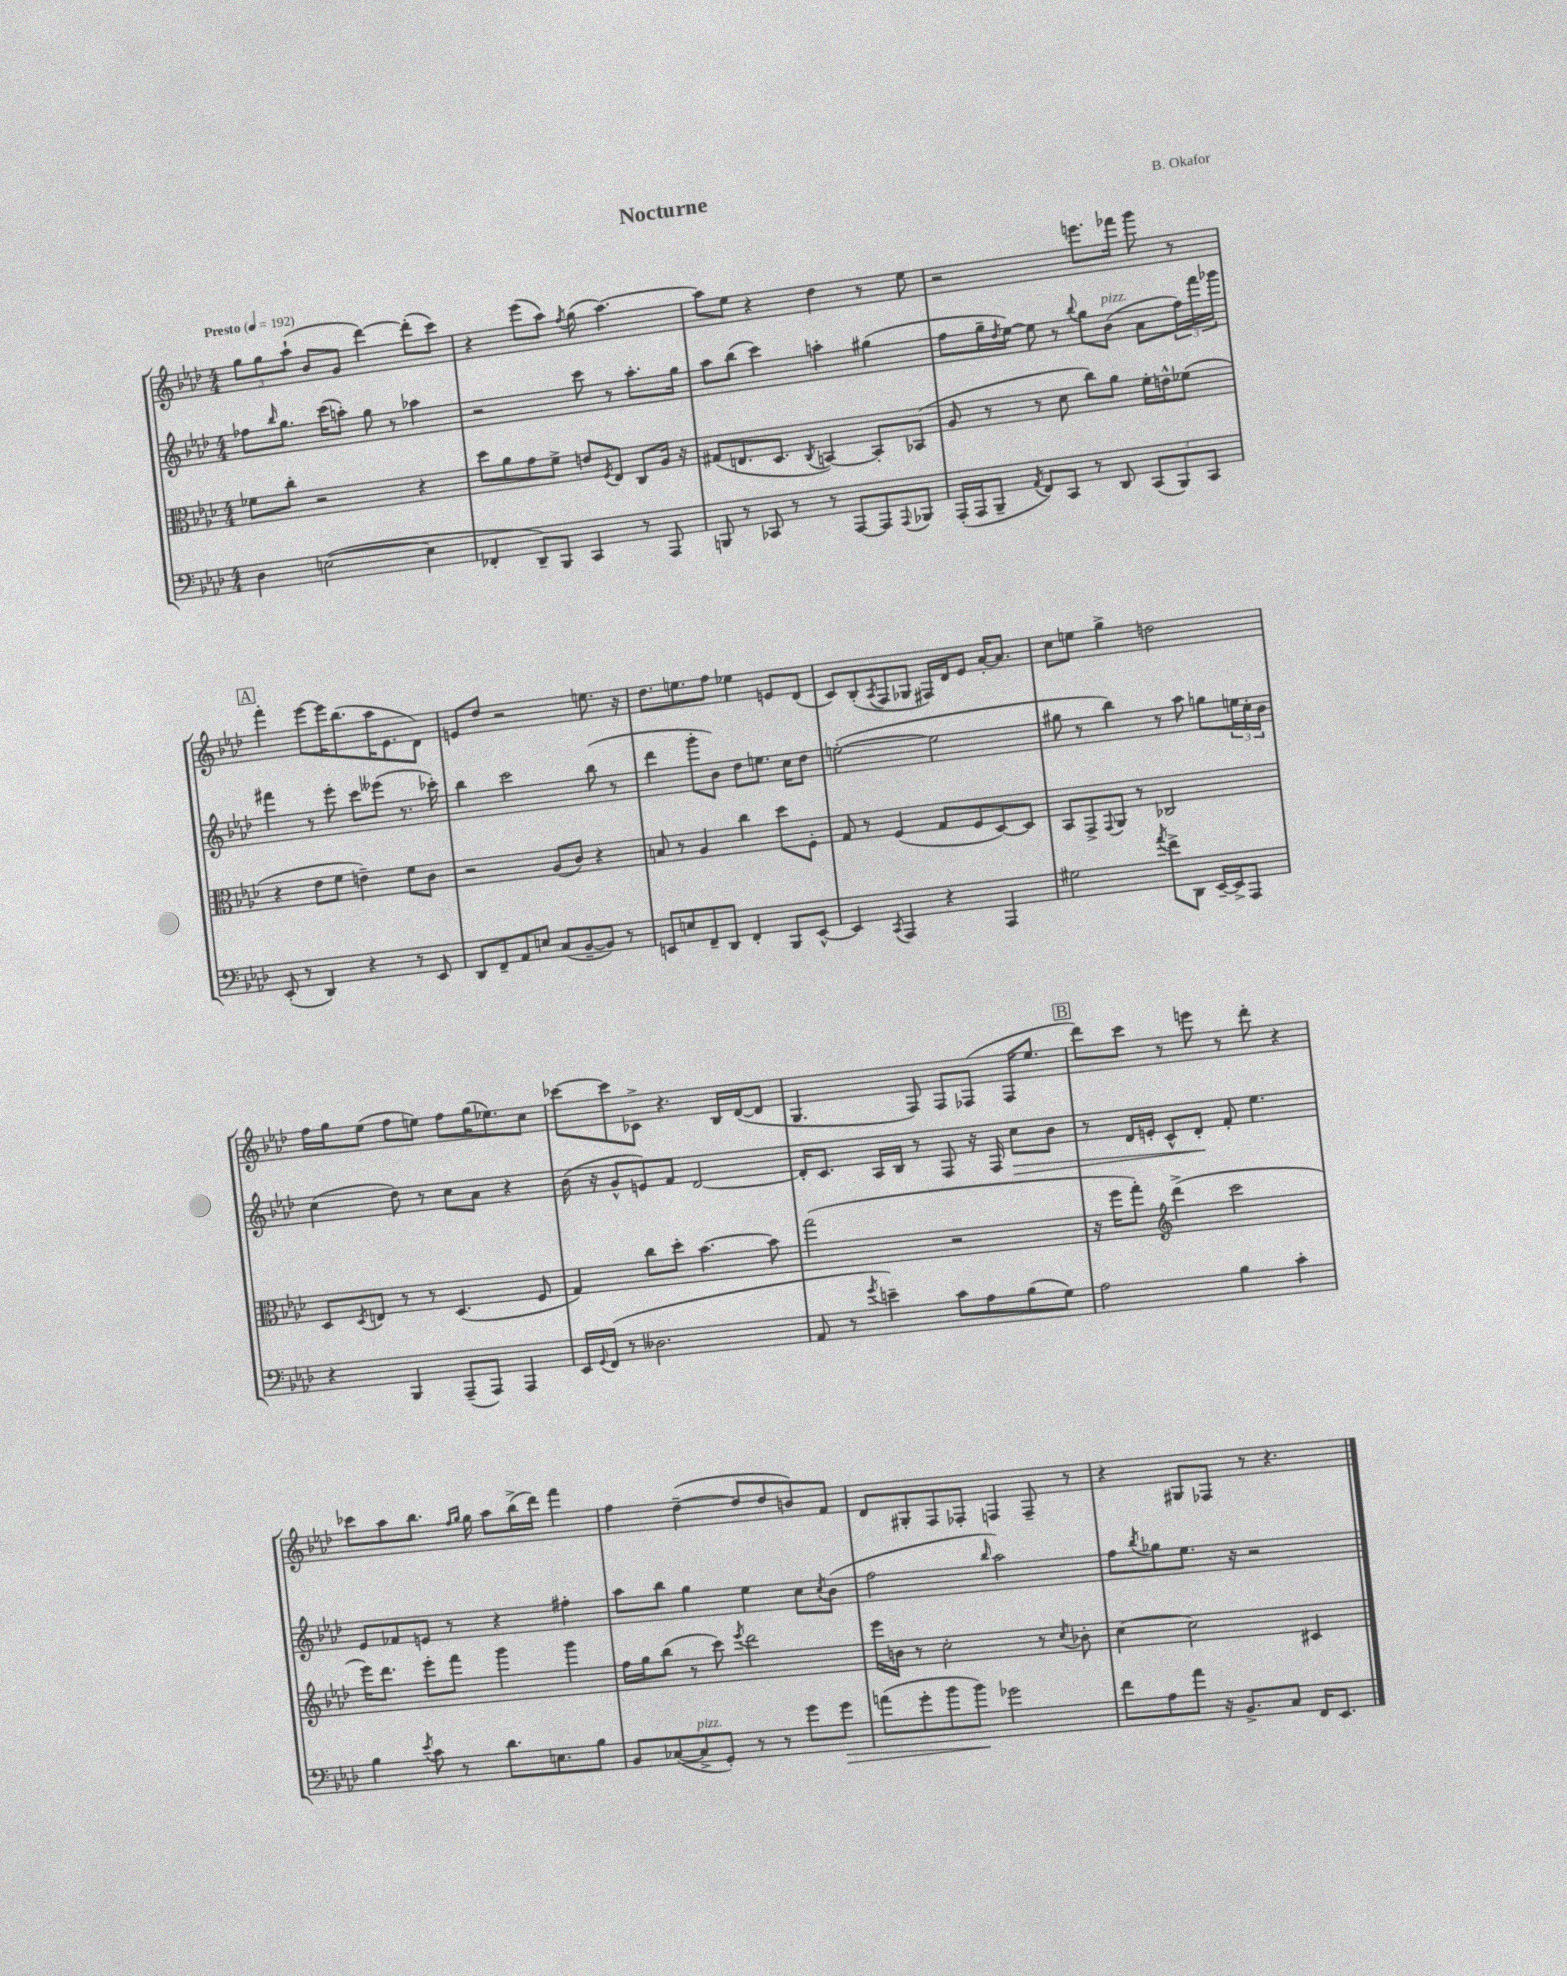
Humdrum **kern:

**kern	**kern	**kern	**kern
*staff4	*staff3	*staff2	*staff1
*clefF4	*clefC3	*clefG2	*clefG2
*k[b-e-a-d-]	*k[b-e-a-d-]	*k[b-e-a-d-]	*k[b-e-a-d-]
*M4/4	*M4/4	*M4/4	*M4/4
*MM192	*MM192	*MM192	*MM192
4D-	8f-	8ff-	12gg
.	.	.	12gg
.	.	16qqbb-	.
.	8cc'	8.gg	.
.	.	.	(12aa-`
([2E	2r	.	8b-
.	.	(16ccc	.
.	.	8aa')	8g
.	.	8gg	[4ddd-)
.	.	8r	.
4E]	4r	4aa-	(8ddd-']
.	.	.	8ccc)
=	=	=	=
4FF-'	8dd-	2r	4r
.	8a-	.	.
8DD-~)	8g	.	(8eee-
8BBB-	8f^	.	8aa-)
.	.	.	8qff
4CC	8e	8ccc	(8gg
.	8qF	.	.
.	8E-	8r	[4.aa-)
8r	8C	8.aa-'	.
8AAA-	16A-	.	.
.	16r	16gg	.
=	=	=	=
8BBB	(8G#	8aa-	8aa-]
8r	8.E	(8bb-	8ee-
8CC-	.	4ccc)	4r
.	8.D-	.	.
8r	.	.	.
.	8qC	.	.
8r	[4BB)	4aa'	4dd-
[8AAA-	.	.	.
8AAA-]	8BB']	(4gg#	8r
8qqAAA-	.	.	.
8BBB-	(8BB-	.	8ee-
=	=	=	=
(16AAA-'	8A-	8ff	2r
16AAA-	.	.	.
8BBB-~	8r	16gg~	.
.	.	8qdd-	.
.	.	[16ee-)	.
8qAA-	.	.	.
8FF)	8r	8ee-]	.
8CC	8d-	8r	.
.	.	8qqbb-	.
8r	8cc)	8gg	8.eee
8DD-	8a-	(8b-	.
.	.	.	16fff-
(12CC	16f'	8a-	8ggg
.	16e^^	.	.
12BBB-)	.	.	.
.	(8f-	24ff)	8r
12CC	.	24fff	.
.	.	24ggg-	.
=	=	=	=
(8EE-'	4r	4fff#	4fff'
8r	.	.	.
4DD-)	8e-	8r	[8eee-
.	8f	8eee-'	16eee-]
.	.	.	(8.bb-
4r	4e~)	8ccc	.
.	.	(8eee--	16aa-
.	.	.	8.e-
8r	8f	8.r	.
8EE-	8c	.	8d-)
.	.	16ccc-')	.
=	=	=	=
8DD-	2r	4bb-	8e
8FF~	.	.	8dd-
8AA-	.	2ccc	2r
8E	.	.	.
(8C	(8A-	.	.
[8BB-~	8c)	.	.
8BB-])	4r	(8bb-	8.ee
8r	.	8r	.
.	.	.	16r
=	=	=	=
8EE	8B	4ddd-	8.dd-
8E	8r	.	.
.	.	.	8.ee
8FF~	4A-	8ggg'	.
8DD-	.	8b-)	8ff
4FF'	4cc	8dd-	4ee-
.	.	8.ee	.
8BBB-	8dd-	.	8e
.	.	16cc	.
[8EE^^	8F'	8dd-	(8d-
=	=	=	=
4EE]	8G	([2ee'	8c)
.	8r	.	(8B-'
8qCC	.	.	8qA-
4AAA-	(4F	.	8F
.	.	.	8G-
4r	8G	2ee]	16F#)
.	.	.	16d-
.	8F	.	8e-
4AAA-	[8D-)	.	[16a-'
.	.	.	8.a-]
.	8D-]	.	.
=	=	=	=
2G#	8BB-	8gg#	8cc
.	8GG^	8r	8ee
.	8qqGG	.	.
.	8AA-	4bb-)	4gg^
.	8r	.	.
8qa-	.	.	.
8f^	2C-	8r	2dd
8DD-	.	8aa-	.
[16EE-~	.	8gg	.
16EE-^]	.	.	.
8AAA-	.	24ee	.
.	.	24cc'	.
.	.	24b-	.
=	=	=	=
4r	8D-	(4cc	16ff
.	.	.	16gg
.	8qD-	.	.
.	8E	.	(8ee-
4BBB-	8r	8dd-)	8ff
.	8r	8r	8ee)
(8AAA-~	(4.D-	8cc	8ff
8AAA-)	.	8a-	(16gg
.	.	.	8.ee-)
4AAA-	.	4r	.
.	8F	.	8cc
=	=	=	=
16EE-	4G)	(16b-	[8ccc-
8qqGG	.	.	.
(16FF	.	16r	.
8r	.	8g^^	8ccc-]
2.D--	8cc	8e)	8c-^
.	8dd-'	8f	4.r
.	[4.b-	[2d-	.
.	.	.	16B-
.	.	.	([16d-
.	8b-]	.	8d-]
=	=	=	=
8AA-	(2gg	16d-']	4.G
.	.	8.c	.
8r	.	.	.
8qg	.	.	.
4e~)	.	16A-	.
.	.	16B-	.
.	.	8r	8F)
8c	2r	8F	8F
8A-	.	16r	(8F-
.	.	16F	.
(8B-	.	8cc	16F-
.	.	.	8.ee-
8G)	.	8b-	.
=	=	=	=
2A-	16r	8r	8ddd-)
.	16ff	.	.
.	8gg')	16d-	8ccc
.	.	16e'	.
*	*clefG2	*	*
.	(4ddd-^	8c^^	8r
.	.	8d-'	8eee
4B-	2ccc	8f'	8r
.	.	4.ee-	8ddd-'
4c'	.	.	4r
=	=	=	=
4B-	16eee-)	8e-	8ccc-
.	8.ddd-	.	.
.	.	8f-	8aa-
8qe-	.	.	.
8c	8eee-'	8e	8.bb-
8r	8fff	8r	.
.	.	.	16qqff
.	.	.	16qqgg
.	.	.	16gg
8.d-	4ggg	4r	8aa-
.	.	.	(16bb-^
8.E	.	.	16ddd-)
.	4ggg	4ff#'	4fff
8B-	.	.	.
=	=	=	=
8BB-	16ff	8aa-	4ff
.	16gg	.	.
([8C-	(8bb-	8bb-	.
8C-^]	8r	4gg	([4dd-~
8GG')	8ccc)	.	.
.	8qeee-	.	.
8r	2ddd-	4ee-	8dd-]
8r	.	.	8dd-
8g	.	8cc	8b)
.	.	8qcc	.
8g	.	(8b-	8f
=	=	=	=
(8a	16eee-	2ff	8d-
.	16b	.	.
8g'	8r	.	8G#'
8b-	2cc'	.	8F
8b-)	.	.	8F-'
.	.	16qqbb-	.
2g-	.	2aa-)	4F
.	8r	.	8F~
.	8qcc	.	.
.	8b-'	.	8r
=	=	=	=
8f	[4cc	8ff	4r
.	.	8qbb-	.
8A-	.	8gg-	.
8a-	2cc]	8.ee-	8G#
16r	.	.	8F-
8.BB-^	.	16r	.
.	.	2r	8r
8C	.	.	4.r
16FF	4c#	.	.
8.EE-	.	.	.
==	==	==	==
*-	*-	*-	*-
